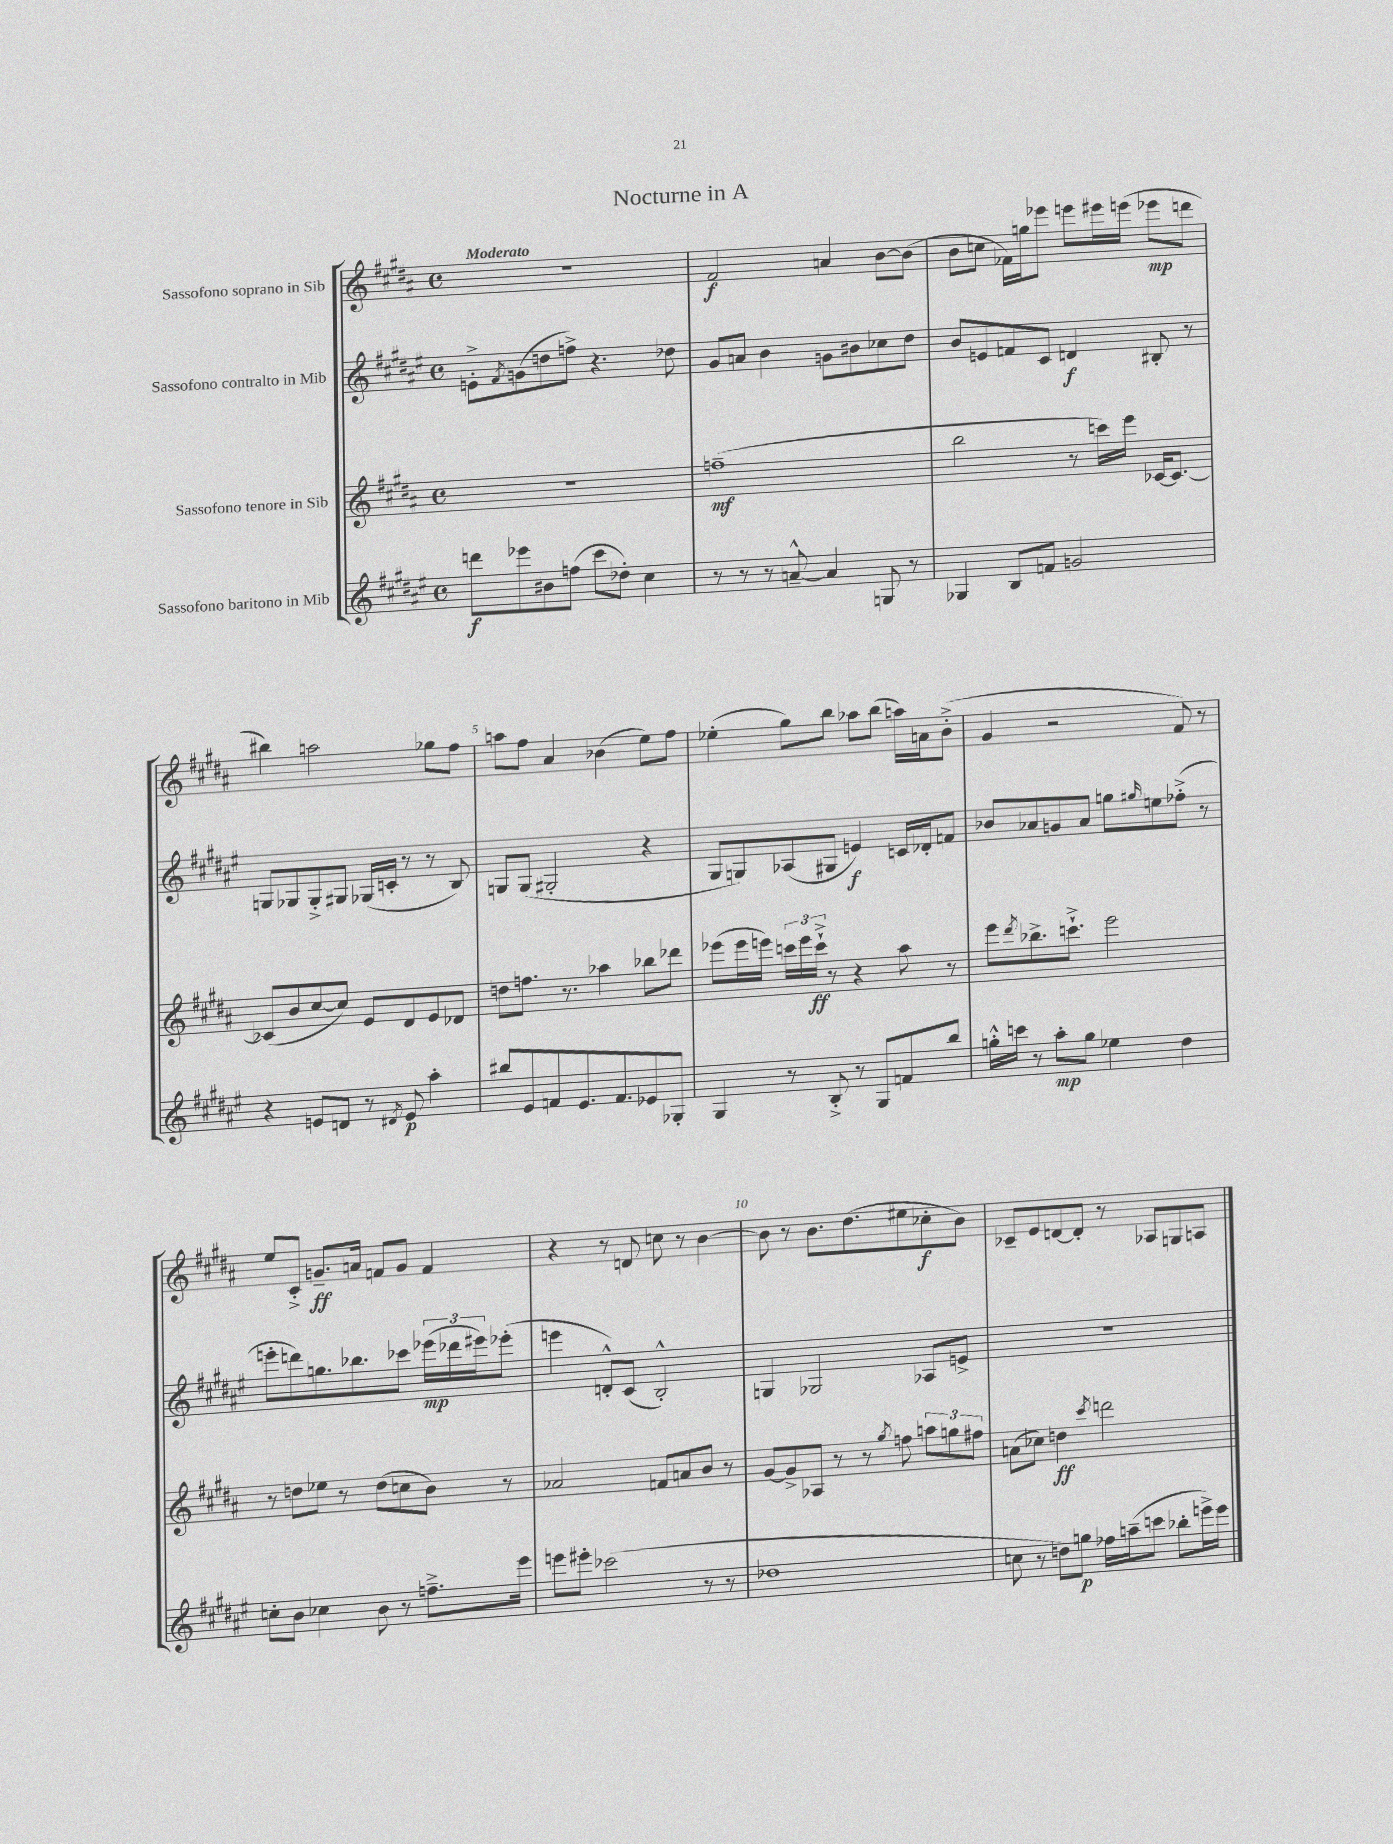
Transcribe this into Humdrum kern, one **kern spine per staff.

**kern	**kern	**kern	**kern
*staff4	*staff3	*staff2	*staff1
*clefG2	*clefG2	*clefG2	*clefG2
*k[f#c#g#d#a#e#]	*k[f#c#g#d#a#]	*k[f#c#g#d#a#e#]	*k[f#c#g#d#a#]
*M4/4	*M4/4	*M4/4	*M4/4
*met(c)	*met(c)	*met(c)	*met(c)
8ddd\L	1r	8e'^\L	1r
.	.	8qf#/	.
8eee-\	.	(8g\	.
8b#\	.	8dd\	.
(8ff\J	.	8ff^\J)	.
8ccc#\L	.	4.r	.
8dd-'\J)	.	.	.
4cc#\	.	.	.
.	.	8dd-\	.
=	=	=	=
8r	(1ff~	8g#/L	2f#/
8r	.	8a/J	.
8r	.	4b\	.
[8a~^^/	.	.	.
4a/]	.	8g\L	4a/
.	.	8b#\	.
8G/	.	8cc-\	[8b\L
8r	.	8dd#\J	(8b\]J
=	=	=	=
4G-/	2bb\	8b/L	8b\L
.	.	8e/	8cc\J
8B/L	.	8f/	16f-\LL)
.	.	.	16gg\J
8f/J	.	8c#/J	8eee-\J
2g/	8r	4d/	8eee\L
.	16ccc\LL)	.	16eee#\L
.	16eee\JJ	.	(16eee\JJ
.	[16c-/LK	8B#'/	8eee-\L
.	8.c-/_J	.	.
.	.	8r	8ddd\J
=	=	=	=
4r	(8c-/]L	8G/L	4bb#\)
.	8b/	8G-/	.
8e/L	[8cc#/	8G-'^/	2aa\
8d/J	8cc#/]J)	8G#/J	.
8r	8e/L	(16G-/LL	.
.	.	16c'/JJ	.
8qd#/	.	.	.
8e/	8d#/	8r	.
4aa#'\	8e/	8r	8gg-\L
.	8d-/J	8B/)	8ff#\J
=	=	=	=
8bb#/L	8dd\L	8G/L	8aa\L
8e#/	8.ff\J	(8G/J	8ff#\J
8f/	.	2G#'/	4a#/
.	8.r	.	.
8.e#/	.	.	.
.	4aa-\	.	(4b-\
8.f/	.	.	.
8e-/	8bb-\L	4r	8ee\L)
8G-'/J	8ddd-\J	.	8ff#\J
=	=	=	=
4G#/	(8eee-\L	8G#/L	(4ee-'\
.	16eee-\L	8G/)	.
.	16eee\JJ)	.	.
8r	24ccc\LL	(8A-/	8gg#\L)
.	24eee\	.	.
.	24ccc`^\JJ	.	.
8B'^/	8r	8G#/J	8bb\J
8r	4r	4e/)	8aa-\L
8G#/L	.	.	(8bb\J
8f/	8aa#\	16c/LL	16aa\LL)
.	.	16d-'/J	16a\J
8bb/J	8r	8f/J	(8b'^\J
=	=	=	=
16gg'^^\LL	8eee\L	8b-/L	4g#/
16ccc\JJ	.	.	.
.	8qddd#/	.	.
8r	8.bb-^\	8a-/	.
8aa#'\L	.	8g/	2r
.	8.ccc`^\J	.	.
8gg\J	.	8a-/J	.
4ee-\	2eee\	8gg\L	.
.	.	16qqgg#/	.
.	.	8ee\	.
4dd#\	.	(8ff-'^\J	8f#/)
.	.	8r	8r
=	=	=	=
8cc'\L	8r	8eee'\L	8ee/L
8b\J	8dd\L	8ddd\)	8c#'^/J
4cc-\	8ee-\J	8.gg\	8.g~/L
.	8r	.	.
.	.	8.bb-\	16a/Jk
8b\	(8dd\L	.	8f/L
8r	8cc\	8ccc-\J	8g/J
8.ff~^\L	8b\J)	(24eee-\LL	4f/
.	.	24ddd-\	.
.	.	24eee#\J)	.
.	8r	(8eee-'\J	.
16eee#\Jk	.	.	.
=	=	=	=
8eee\L	2a-/	4eee\	4r
8eee#'\J	.	.	.
(2ccc-\	.	8d'^^/L)	8r
.	.	(8c#/J	8d/
.	8f/L	2B'^^/)	8cc\
.	8a/	.	8r
8r	8b/J	.	[4b\
8r	8r	.	.
=	=	=	=
1dd-	[8g#/L	4G/	8b\]
.	8g#^/]	.	8r
.	8A-/J	2G-/	8.b\L
.	8r	.	.
.	.	.	(8.dd#\
.	8r	.	.
.	8qgg#/	.	.
.	8ff\	.	8ee#\
.	12aa\L	8A-/L	8cc-'\
.	12gg\	.	.
.	.	8e^/J	8b\J)
.	12ff#\J	.	.
=	=	=	=
8cc\	(8a\L	1r	8c-~/L
8r	8cc-\J)	.	8e/
8dd\L)	4dd\	.	[8d/
8gg\J	.	.	8d'/]J
.	8qccc#/	.	.
16ff-\LL	2ddd\	.	8r
(16aa~\J	.	.	.
8ccc\J	.	.	8A-/L
8bb-'\L	.	.	8G/
16eee^\L)	.	.	8A/J
16eee\JJ	.	.	.
==	==	==	==
*-	*-	*-	*-
